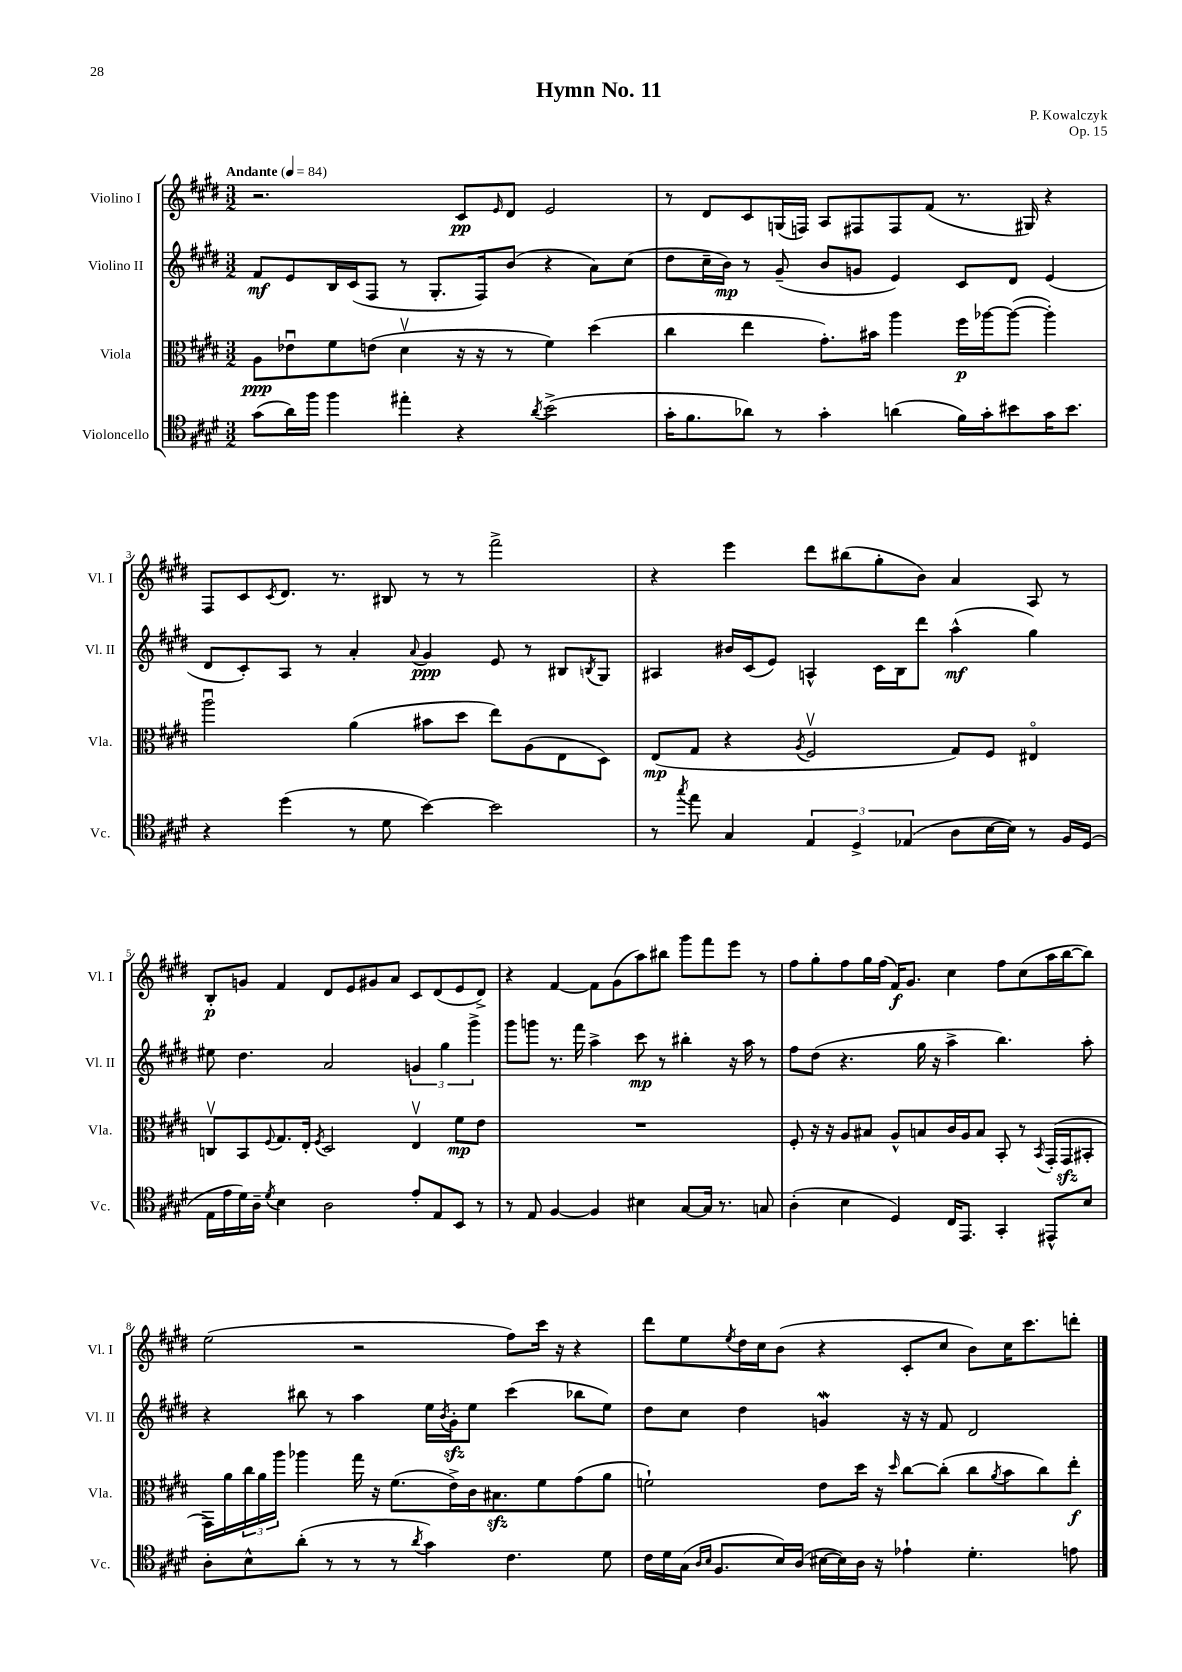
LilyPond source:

\header { title = "Hymn No. 11" composer = "P. Kowalczyk" opus = "Op. 15" }
<<
\new StaffGroup <<
\new Staff = "s0" \with { instrumentName = "Violino I" shortInstrumentName = "Vl. I" } {
    \clef treble \key e \major \numericTimeSignature \time 3/2 \tempo "Andante" 4 = 84
    r2. cis'8\pp \grace { e'16 } dis'8 e'2 |
    r8 dis'8 cis'8 g16( f16) a8 fis8 fis8 fis'8( r8. gis16) r4 |
    fis8 cis'8 \acciaccatura { cis'8 } dis'8. r8. bis8 r8 r8 fis'''2-> |
    r4 e'''4 dis'''8 bis''8( gis''8-. b'8) a'4 a8 r8 |
    b8-.\p g'8 fis'4 dis'8 e'8 gis'8 a'8 cis'8 dis'8( e'8 dis'8->) |
    r4 fis'4~ fis'8 gis'8( a''8) bis''8 gis'''8 fis'''8 e'''8 r8 |
    fis''8 gis''8-. fis''8 gis''16 fis''16( fis'16\f) gis'8. cis''4 fis''8 cis''8( a''16 b''16~ b''8) |
    e''2( r2 fis''8) cis'''16 r16 r4 |
    dis'''8 e''8 \acciaccatura { e''8 } dis''16 cis''16 b'8( r4 cis'8-. cis''8 b'8) cis''16 cis'''8. d'''8-. \bar "|." |
}
\new Staff = "s1" \with { instrumentName = "Violino II" shortInstrumentName = "Vl. II" } {
    \clef treble \key e \major \numericTimeSignature \time 3/2
    fis'8\mf e'8 b16 cis'16( fis8 r8 gis8.-. fis16) b'8( r4 a'8) cis''8( |
    dis''8 cis''16-- b'16\mp) r8 gis'8--( b'8 g'8 e'4) cis'8 dis'8 e'4( |
    dis'8 cis'8-.) a8 r8 a'4-. \appoggiatura { a'8 } gis'4\ppp e'8 r8 bis8 \acciaccatura { b8 } gis8 |
    ais4 bis'16 cis'16( e'8) a4-^ cis'16 b16 dis'''8 a''4-^\mf( gis''4) |
    eis''8 dis''4. a'2 \tuplet 3/2 { g'4 gis''4 gis'''4-> } |
    gis'''8 g'''8 r8. fis'''16 a''4-> cis'''8\mp r8 bis''4-. r16 a''16 r8 |
    fis''8 dis''8( r4. gis''16 r16 a''4-> b''4.) a''8-. |
    r4 bis''8 r8 a''4 e''16 \acciaccatura { b'8 } gis'16-.\sfz e''8 cis'''4( bes''8 e''8) |
    dis''8 cis''8 dis''4 g'4\mordent r16 r16 fis'8 dis'2 \bar "|." |
}
\new Staff = "s2" \with { instrumentName = "Viola" shortInstrumentName = "Vla." } {
    \clef alto \key e \major \numericTimeSignature \time 3/2
    a8\ppp ees'8\downbow fis'8 e'8( dis'4\upbow r16 r16 r8 fis'4) dis''4( |
    cis''4 e''4 gis'8.-.) bis'16 a''4 fis''16\p aes''16~ aes''8~( aes''4-.) |
    a''2\downbow a'4( bis'8 dis''8 e''8) a8( e8 dis8) |
    e8\mp( gis8 r4 \acciaccatura { a8 } fis2\upbow gis8) fis8 eis4\flageolet |
    c8\upbow b,8 \appoggiatura { fis8 } gis8. e16-. \acciaccatura { fis8 } dis2 e4\upbow fis'8\mp e'8 |
    R1. |
    fis8-. r16 r16 a8 bis8 a8-^ b8 cis'16 a16 b8 b,8-. r8 \acciaccatura { b,8 } gis,16-.( gis,16\sfz bis,8-. |
    gis,16) a'16 \tuplet 3/2 { cis''16 a'16 a''16 } aes''4 gis''16 r16 fis'8.( e'16->) cis'16 bis8.\sfz fis'8 gis'8( a'8 |
    f'2-!) e'8 dis''16 r16 \grace { dis''16 } cis''8~ cis''8-.( cis''8 \acciaccatura { a'8 } b'8 cis''8) e''8-.\f \bar "|." |
}
\new Staff = "s3" \with { instrumentName = "Violoncello" shortInstrumentName = "Vc." } {
    \clef tenor \key e \major \numericTimeSignature \time 3/2
    gis'8( a'16) fis''16 fis''4 eis''4-. r4 \acciaccatura { a'8 } b'2->( |
    gis'16-. fis'8. aes'8) r8 gis'4-. a'4( fis'16) gis'16-. bis'8 gis'16 bis'8. |
    r4 dis''4( r8 dis'8 b'4~) b'2 |
    r8 \acciaccatura { gis''8 } e''8 gis4 \tuplet 3/2 { e4 dis4-> ees4( } a8 b16~ b16) r8 fis16 dis16( |
    e16 e'16 dis'16) a16-- \acciaccatura { dis'8 } b4 a2 e'8-. e8 b,8 r8 |
    r8 e8 fis4~ fis4 bis4 gis8~ gis16 r8. g8 |
    a4-.( b4 dis4) cis16 e,8. gis,4-. eis,8-^ b8 |
    a8-. b8-^ a'8-.( r8 r8 r8 \acciaccatura { a'8 } gis'4) cis'4. dis'8 |
    cis'16 dis'16 gis16( \grace { a16 b16 } fis8. b16) a16( bis16~ bis16) a16 r16 ees'4-! dis'4.-. e'8 \bar "|." |
}
>>
>>
